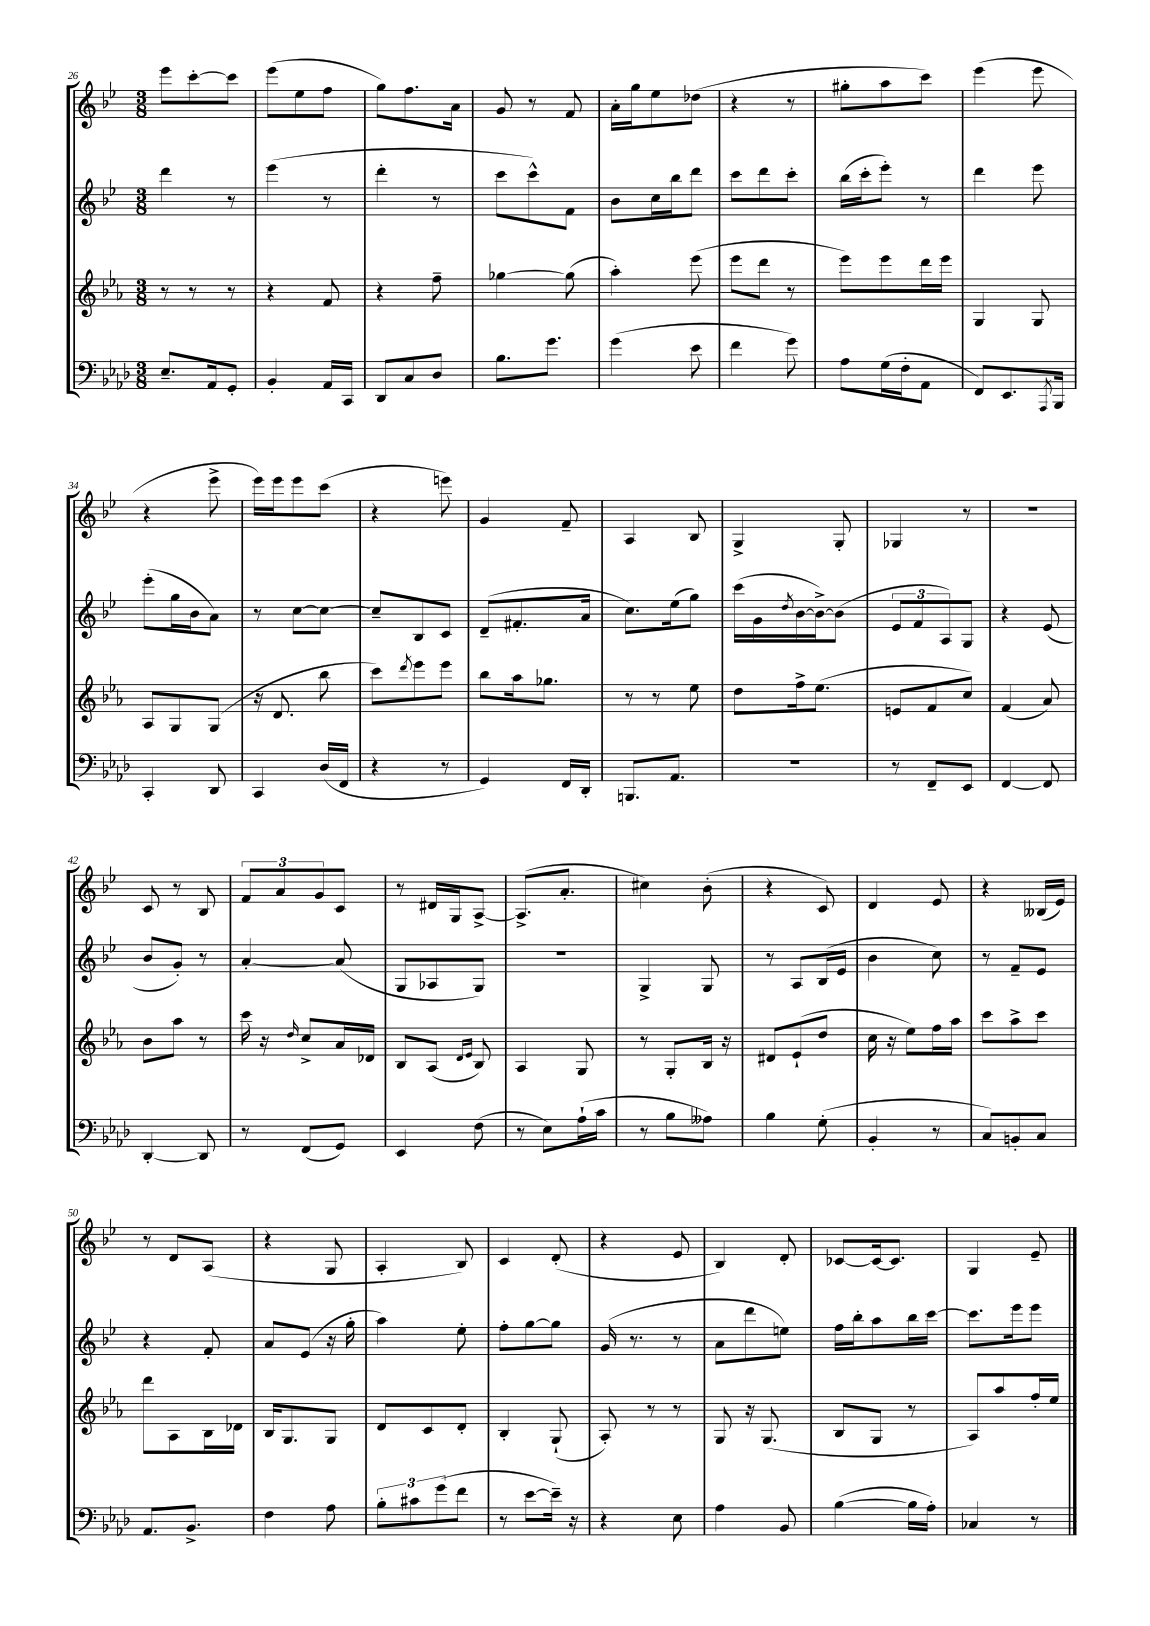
<<
\new StaffGroup <<
\new Staff = "s0" {
    \clef treble \key bes \major \numericTimeSignature \time 3/8
    ees'''8 c'''8~-. c'''8 |
    ees'''8( ees''8 f''8 |
    g''8) f''8. a'16 |
    g'8 r8 f'8 |
    a'16-. g''16 ees''8 des''8( |
    r4 r8 |
    gis''8-. a''8 c'''8) |
    ees'''4( ees'''8 |
    r4 ees'''8-> |
    ees'''16) ees'''16 ees'''8 c'''8( |
    r4 e'''8) |
    g'4 f'8-- |
    a4 bes8 |
    g4-> g8-. |
    ges4 r8 |
    R4. |
    c'8 r8 bes8 |
    \tuplet 3/2 { f'8 a'8 g'8 } c'8 |
    r8 dis'16 g16 a8~-> |
    a8.->( a'8.-. |
    cis''4) bes'8-.( |
    r4 c'8) |
    d'4 ees'8 |
    r4 beses16( ees'16) |
    r8 d'8 a8( |
    r4 g8 |
    a4-. bes8) |
    c'4 d'8-.( |
    r4 ees'8 |
    bes4) d'8-. |
    ces'8~ ces'16~ ces'8. |
    g4 ees'8-- \bar "|." |
}
\new Staff = "s1" {
    \clef treble \key bes \major \numericTimeSignature \time 3/8
    d'''4 r8 |
    ees'''4( r8 |
    d'''4-. r8 |
    c'''8 c'''8-^) f'8 |
    bes'8 c''16 bes''16 d'''8 |
    c'''8 d'''8 c'''8-. |
    bes''16( c'''16-. ees'''8-.) r8 |
    d'''4 ees'''8 |
    ees'''8-.( g''16 bes'16 a'8) |
    r8 c''8~ c''8~ |
    c''8-- bes8 c'8 |
    d'8--( fis'8.-. a'16 |
    c''8.) ees''16( g''8) |
    c'''16( g'16 \acciaccatura { d''8 } bes'16~ bes'16~->) bes'8( |
    \tuplet 3/2 { ees'8 f'8 a8) } g8 |
    r4 ees'8( |
    bes'8 g'8-.) r8 |
    a'4~-. a'8( |
    g8 aes8 g8) |
    R4. |
    g4-> g8 |
    r8 a8 bes16( ees'16 |
    bes'4 c''8) |
    r8 f'8-- ees'8 |
    r4 f'8-. |
    a'8 ees'8( r16 g''16-. |
    a''4) ees''8-. |
    f''8-. g''8~ g''8 |
    g'16( r8. r8 |
    a'8 d'''8 e''8) |
    f''16 bes''16-. a''8 bes''16 c'''16~ |
    c'''8. ees'''16 ees'''8 \bar "|." |
}
\new Staff = "s2" {
    \clef treble \key ees \major \numericTimeSignature \time 3/8
    r8 r8 r8 |
    r4 f'8 |
    r4 f''8-- |
    ges''4~ ges''8( |
    aes''4-.) ees'''8( |
    ees'''8 d'''8 r8 |
    ees'''8) ees'''8 d'''16 ees'''16 |
    g4 g8 |
    aes8 g8 g8( |
    r16 d'8. bes''8 |
    c'''8) \acciaccatura { d'''8 } ees'''8 ees'''8 |
    bes''8 aes''16 ges''8. |
    r8 r8 ees''8 |
    d''8 f''16-> ees''8.( |
    e'8 f'8 c''8) |
    f'4( aes'8) |
    bes'8 aes''8 r8 |
    c'''16 r16 \grace { d''16 } c''8-> aes'16 des'16 |
    bes8 aes8( \grace { d'16 ees'16 } bes8) |
    aes4 g8 |
    r8 g8-. bes16 r16 |
    dis'8 ees'8-!( d''8 |
    c''16 r16 ees''8) f''16 aes''16 |
    c'''8 aes''8-> c'''8 |
    d'''8 aes8 bes16 des'16 |
    bes16 g8. g8 |
    d'8 c'8 d'8-. |
    bes4-. g8-!( |
    aes8-.) r8 r8 |
    g8 r16 g8.( |
    bes8 g8 r8 |
    aes8) aes''8 f''16-. ees''16 \bar "|." |
}
\new Staff = "s3" {
    \clef bass \key aes \major \numericTimeSignature \time 3/8
    ees8.-- aes,16 g,8-. |
    bes,4-. aes,16 c,16 |
    des,8 c8 des8 |
    bes8. g'8. |
    g'4( ees'8 |
    f'4 g'8) |
    aes8 g16( f16-. aes,8 |
    f,8) ees,8. \acciaccatura { aes,,8 } bes,,16 |
    c,4-. des,8 |
    c,4 des16( f,16 |
    r4 r8 |
    g,4) f,16 des,16-. |
    b,,8. aes,8. |
    R4. |
    r8 f,8-- ees,8 |
    f,4~ f,8 |
    des,4~-. des,8 |
    r8 f,8( g,8) |
    ees,4 f8( |
    r8 ees8) aes16-!( c'16 |
    r8 bes8 aeses8) |
    bes4 g8-.( |
    bes,4-. r8 |
    c8) b,8-. c8 |
    aes,8. bes,8.-> |
    f4 aes8 |
    \tuplet 3/2 { bes8-. cis'8 g'8( } f'8 |
    r8 ees'8~ ees'16--) r16 |
    r4 ees8 |
    aes4 bes,8 |
    bes4~( bes16 aes16-.) |
    ces4 r8 \bar "|." |
}
>>
>>
\layout { \context { \Score currentBarNumber = #26 } }
